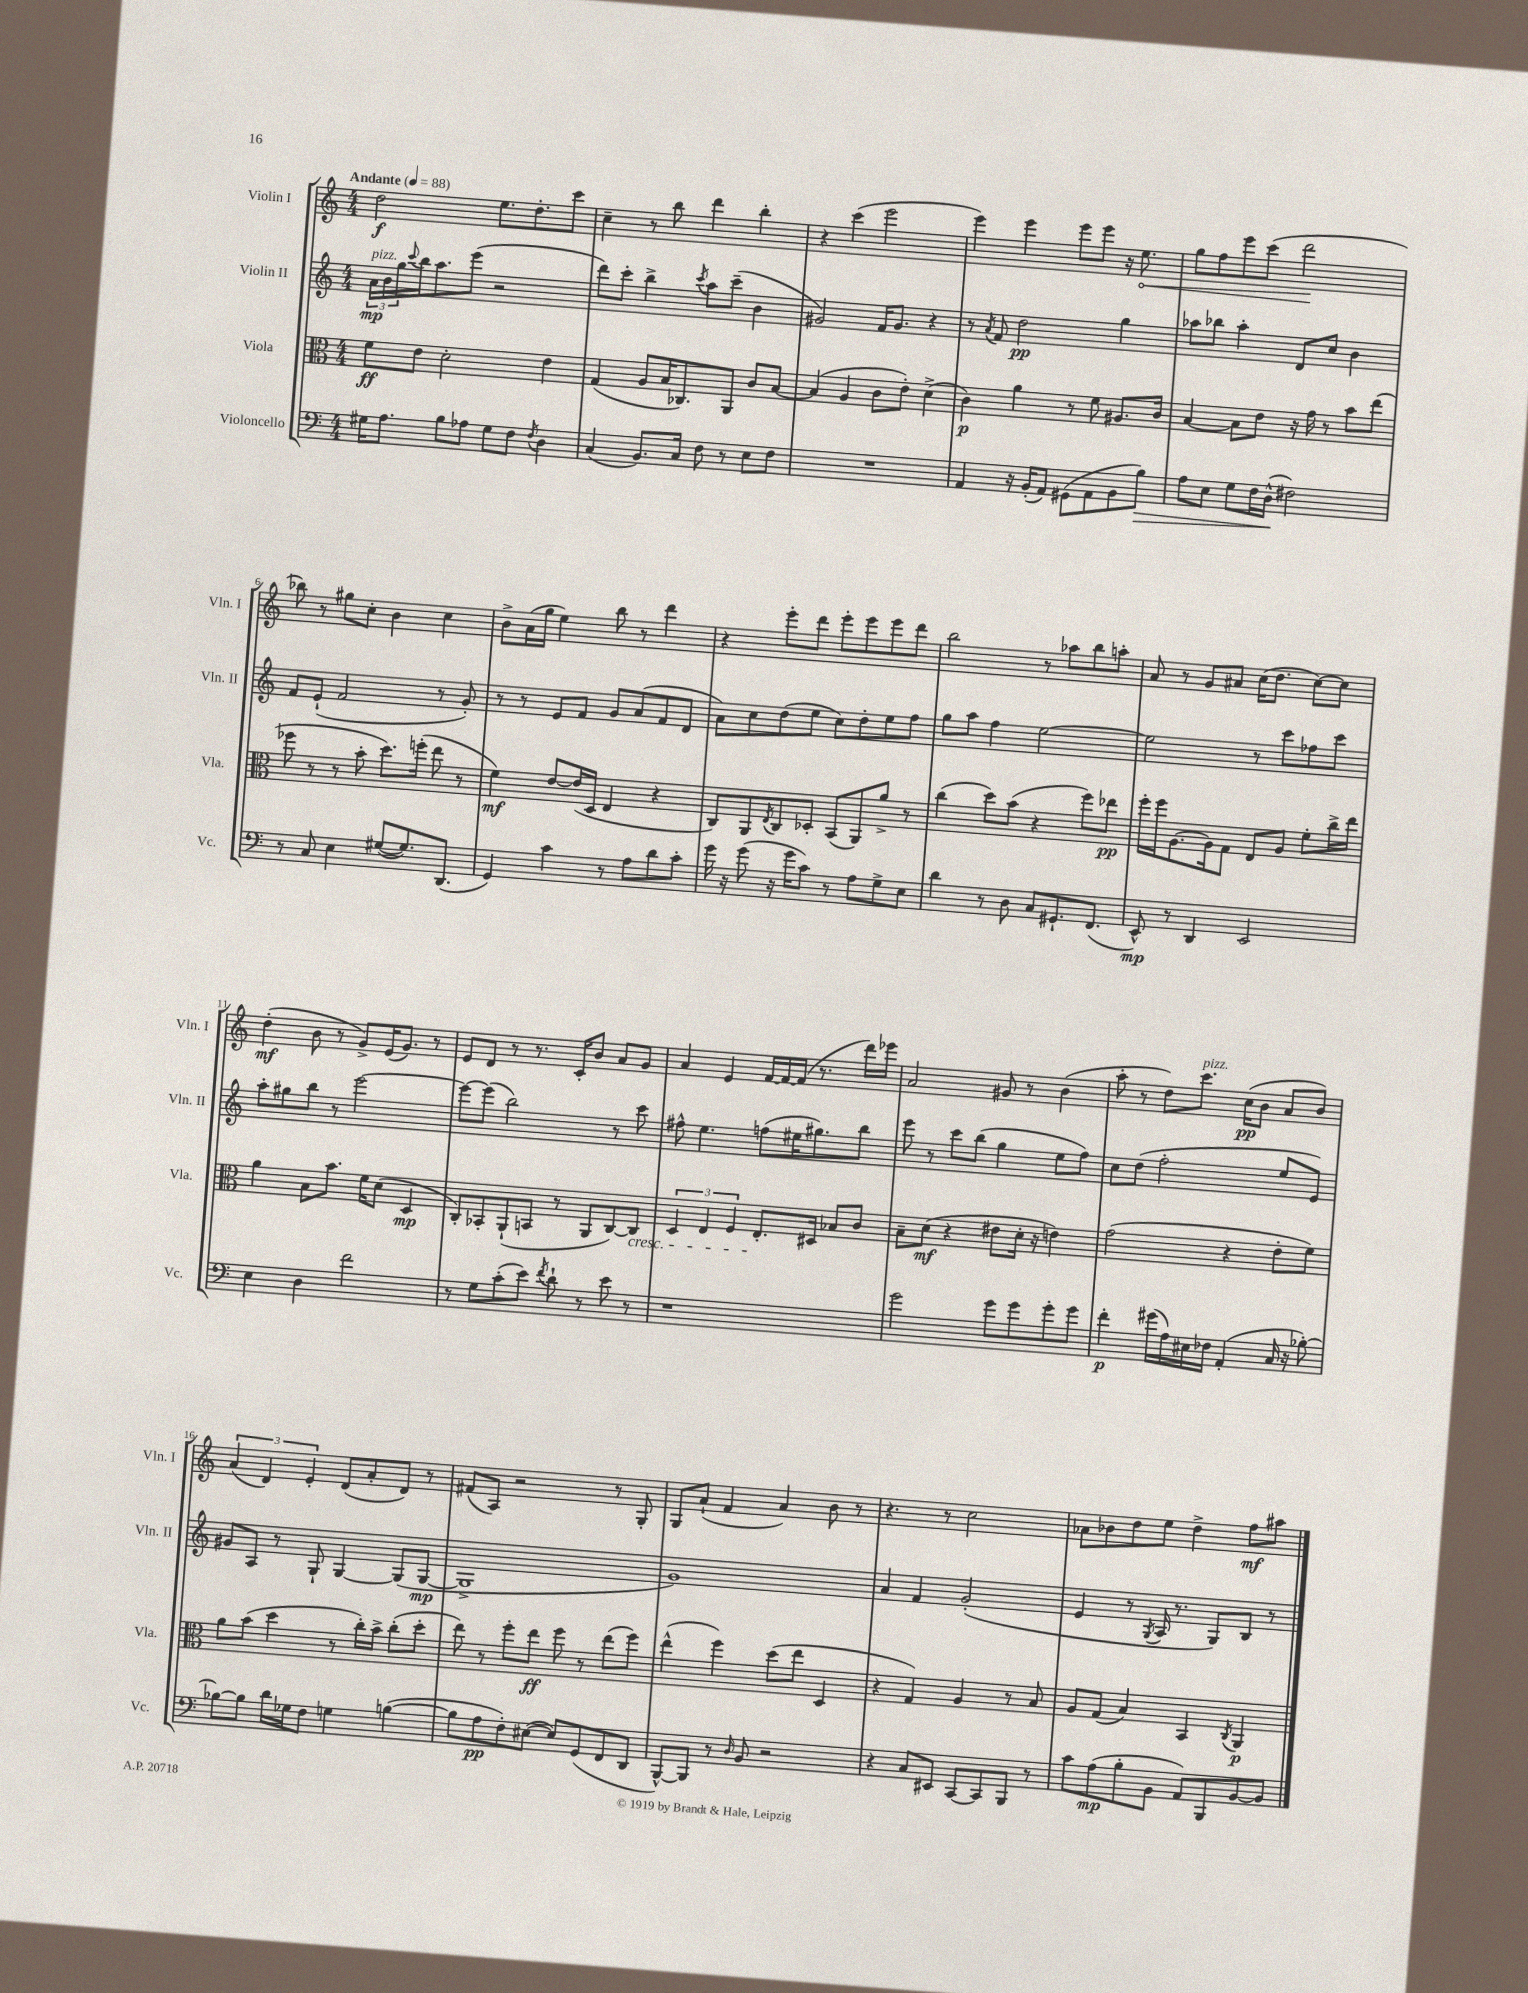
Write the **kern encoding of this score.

**kern	**kern	**kern	**kern
*staff4	*staff3	*staff2	*staff1
*clefF4	*clefC3	*clefG2	*clefG2
*k[]	*k[]	*k[]	*k[]
*M4/4	*M4/4	*M4/4	*M4/4
*MM88	*MM88	*MM88	*MM88
16G#	8f	24a	2dd
.	.	24b	.
8.A	.	.	.
.	.	24gg	.
.	.	8qqccc	.
.	8e	16bb	.
.	.	8.aa	.
8B	2d'	.	.
8A-	.	(8eee	.
8G#	.	2r	8.ee
8F	.	.	.
.	.	.	8.dd'
8qF	.	.	.
4D	4e	.	.
.	.	.	8ccc
=	=	=	=
(4C	(4G	8ddd)	4cc~
.	.	8ccc'	.
8.BB)	8A	4bb^	8r
.	16B	.	8bb
16C	8.C-)	.	.
.	.	8qccc	.
8F	.	8aa	4ddd
8r	8AA	(8ccc~	.
8E	8c	4b	4bb'
8F	[8B	.	.
=	=	=	=
1r	(4B]	2g#)	4r
.	4A	.	(4ccc
.	8c	16f	2eee
.	.	8.g#	.
.	8e')	.	.
.	(4d^	4r	.
=	=	=	=
4AA	4c)	8r	4eee)
.	.	8qa	.
.	.	8f	.
16r	4a	2dd	4eee
(16BB'	.	.	.
8AA)	.	.	.
(8GG#	8r	.	8eee
8AA	8f	.	8eee
8BB	8.A#	4gg	16r
.	.	.	8.ee
8B)	.	.	.
.	16c	.	.
=	=	=	=
8A	[4B	8aa-	8gg
8E	.	8bb-	8ff
8G	8B]	4aa-'	8eee
16F	8e	.	(8ccc
(16D^^	.	.	.
2F#)	16r	8d	2ddd
.	16g	.	.
.	8r	8cc	.
.	8b	4b	.
.	(8ee	.	.
=	=	=	=
8r	8ff-	8f	8bb-)
8C	8r	(8e`	8r
4E	8r	2f	8gg#
.	8b'	.	8cc'
([8G#	8.dd)	.	4b
8.G#])	.	.	.
.	(16ff'	.	.
.	8ee	8r	4cc
(8.DD	.	.	.
.	8r	8g')	.
=	=	=	=
4GG)	4f)	8r	8b^
.	.	8r	(16a
.	.	.	16gg
4c	[8e	8e	4ee)
.	(16e]	8f	.
.	16D	.	.
8r	4E	8g	8bb
8A	.	(8a	8r
8d	4r	8f	4ddd
8c'	.	8d	.
=	=	=	=
16g	8C)	8a)	4r
16r	.	.	.
(8g	8AA	8cc	.
.	8qE	.	.
16r	8C	(8dd	8eee'
16g	.	.	.
8c)	8D-'	8ee	8ddd
8r	(8BB	8cc)	8eee'
8A	8AA)	8dd'	8eee
8G^	8a^	8ee	8eee
8E	8r	8ff	8ddd
=	=	=	=
4d	(4cc	8gg	2bb
.	.	8aa	.
8r	8dd)	4ff	.
8D	(8b	.	.
8C	4r	[2ee	8r
8.GG#`	.	.	8aa-
.	8ff)	.	8bb
(8.FF	.	.	.
.	8ee-	.	8aa'
=	=	=	=
8EE^^)	16ff'	2ee]	8a
.	16ff	.	.
8r	[8.A	.	8r
4DD	.	.	8g
.	16A]	.	.
.	8G	.	8a#
2EE	8E	8r	(16cc
.	.	.	8.dd
.	8A	8ccc	.
.	8f'	8ff-	[8cc)
.	16cc^	8ccc	8cc]
.	16ee	.	.
=	=	=	=
4E	4a	8aa'	(4dd'
.	.	8gg#	.
4D	8B	8bb	8b
.	8.b	8r	8r
2f	.	[2eee	8g^)
.	16f	.	.
.	(8d	.	(16e
.	.	.	8.g)
.	4D	.	.
.	.	.	8r
=	=	=	=
8r	8C')	8eee_	8e
8G	8BB-'	(8eee]	8d
(8c'	(8AA`	2bb)	8r
8e)	8BB	.	8.r
8qf	.	.	.
8d`	8r	.	.
.	.	.	16c'
8r	8AA	.	8b
8e	[8C)	8r	8a
8r	8C]	8ccc	8g
=	=	=	=
1r	6D	8ff#^^	4a
.	.	4.ee	.
.	6E	.	.
.	.	.	4e
.	6F	.	.
.	8.E'	(8ff	[16f
.	.	.	16f_
.	.	16ee#	(16f]
.	16D#	8.gg#)	8.r
.	8B-	.	.
.	8c	8bb	16ddd)
.	.	.	16eee-
=	=	=	=
2g	8B~	8eee	2a
.	(8d	8r	.
.	4r	8ccc	.
.	.	(8bb	.
8g	8e#	4gg	8g#
8g	16d'	.	8r
.	16r	.	.
8g'	4e)	8ee	(4b
8g	.	8ff)	.
=	=	=	=
4f'	(2g	8cc	8aa'
.	.	(8dd	8r
(16g#	.	2ff'	8dd)
16A)	.	.	.
16E#	.	.	8.ccc
16F-	.	.	.
(4AA'	4r	.	.
.	.	.	(16cc
.	.	.	8b
16C	8e'	8ee	8a
16r	.	.	.
[8B-')	8f)	8e)	8b)
=	=	=	=
8B-_	8a	8g#	(6a
8B-]	(8b	8A	.
.	.	.	6d)
16d	4dd	8r	.
16G-	.	.	.
.	.	.	6e'
8F	.	8G`	.
4G	8r	[4G	(8d
.	16cc')	.	8a'
.	16b^	.	.
([4B	(8cc'	(8G]	8d)
.	8dd'	[8G	8r
=	=	=	=
8B]	8ee)	1G^]	(8f#
8A	8r	.	8A)
8F')	8ff'	.	2r
([8E#	8ee	.	.
8E#])	8ff	.	.
(8GG	8r	.	.
8FF	(8ee	.	8r
8DD	8ff)	.	8G'
=	=	=	=
[8BBB^^)	(4ee^^	1g)	8G
8BBB]	.	.	(8a`
8r	4ff)	.	4f
16qqD	.	.	.
8BB	.	.	.
2r	(8dd	.	4a)
.	8ee	.	.
.	4D	.	8b
.	.	.	8r
=	=	=	=
4r	4r	4a	4.r
8C	4G)	4f	.
8EE#	.	.	8r
[8CC	4A	(2g'	2cc
8CC]	.	.	.
8BBB	8r	.	.
8r	8B	.	.
=	=	=	=
8c	8A	4e	8a-
(8A	(8G	.	8b-
8B'	4B)	8r	8dd
.	.	8qG	.
8BB	.	16A	8ee
.	.	8.r	.
8AA)	4BB	.	4dd^
8BBB	.	8G)	.
.	8qC	.	.
[8BB	4AA	8B	8ff
8BB]	.	8r	8aa#
==	==	==	==
*-	*-	*-	*-
